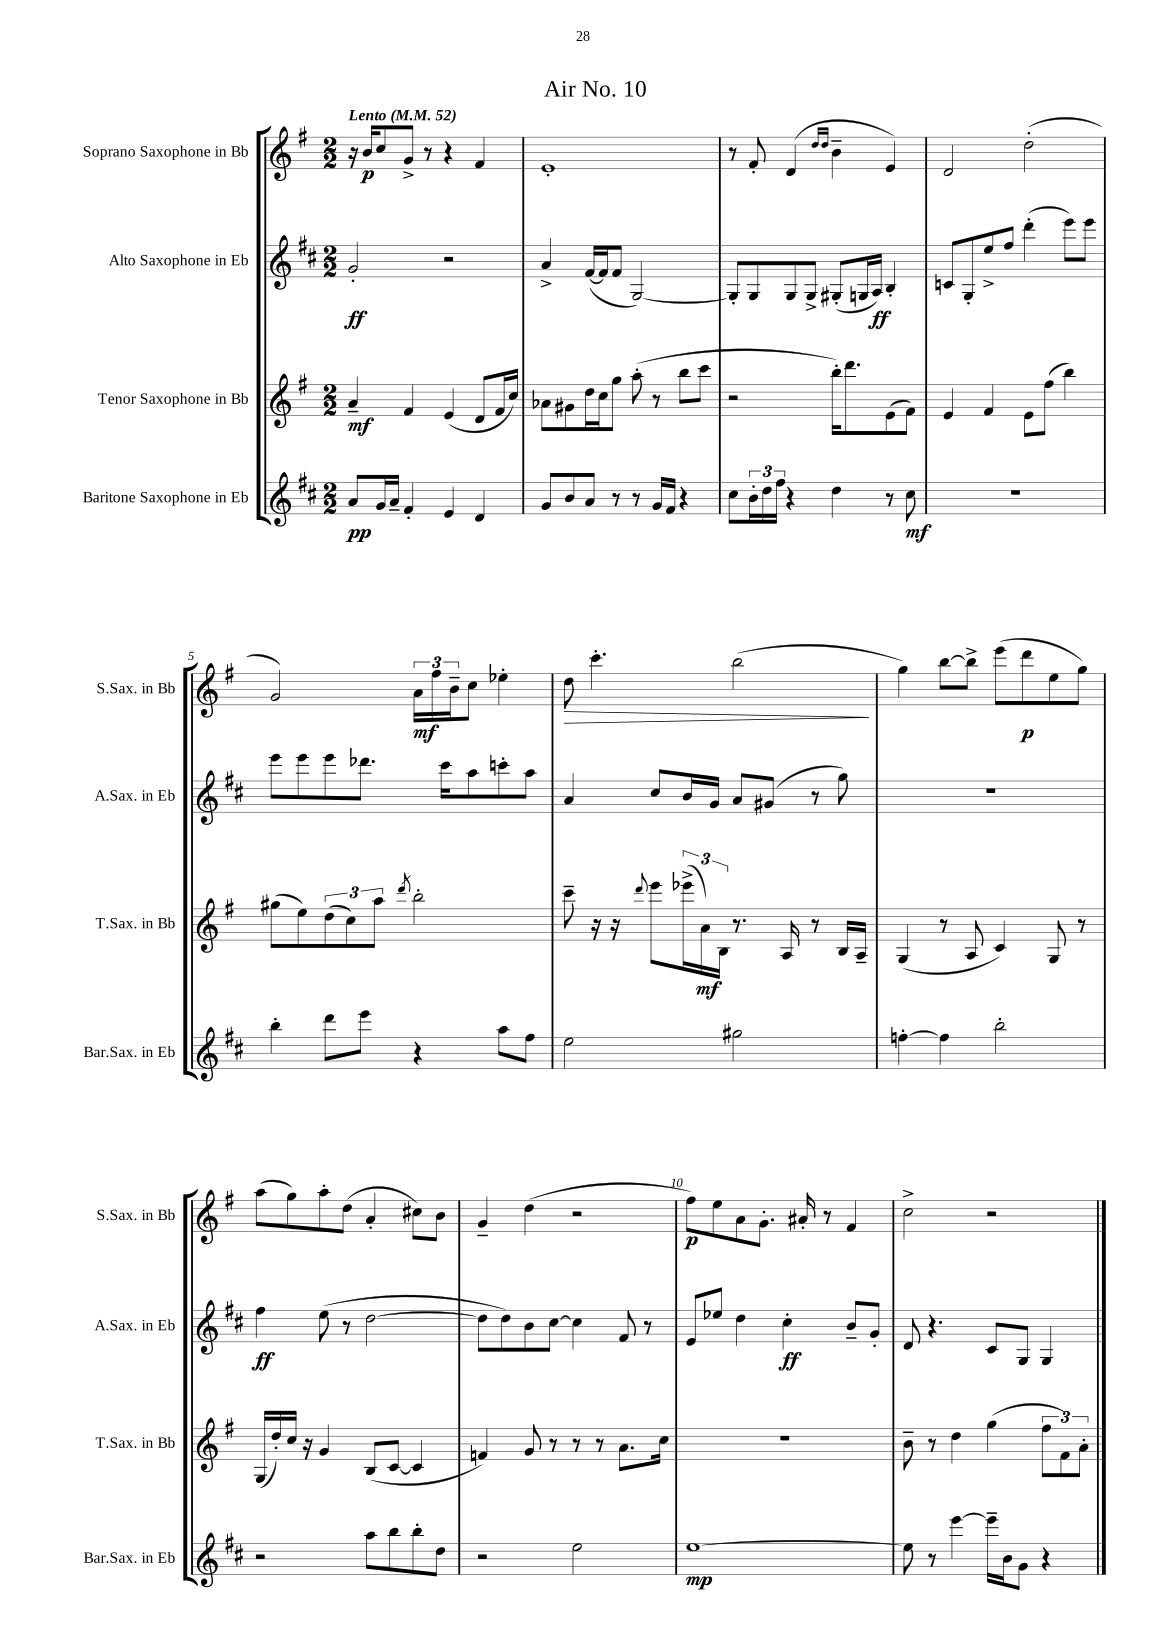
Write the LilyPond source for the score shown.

\header { title = "Air No. 10" }
<<
\new StaffGroup <<
\new Staff = "s0" \with { instrumentName = "Soprano Saxophone in Bb" shortInstrumentName = "S.Sax. in Bb" } {
    \clef treble \key g \major \numericTimeSignature \time 2/2 \tempo "Lento" 4 = 52
    r16 b'16\p c''8 g'8-> r8 r4 fis'4 |
    e'1-. |
    r8 fis'8-. d'4( \grace { d''16 d''16 } b'4-- e'4) |
    d'2 d''2-.( |
    g'2) \tuplet 3/2 { a'16\mf fis''16 b'16-- } c''8 ees''4-. |
    d''8\> c'''4.-. b''2\!( |
    g''4) b''8~ b''8-> e'''8( d'''8\p e''8 g''8) |
    a''8( g''8) a''8-. d''8( a'4-. cis''8) b'8 |
    g'4-- d''4( r2 |
    fis''8\p) e''8 a'8 g'8.-. ais'16-. r8 fis'4 |
    c''2-> r2 \bar "|." |
}
\new Staff = "s1" \with { instrumentName = "Alto Saxophone in Eb" shortInstrumentName = "A.Sax. in Eb" } {
    \clef treble \key d \major \numericTimeSignature \time 2/2
    g'2-.\ff r2 |
    a'4-> fis'16~( fis'16 fis'8 g2~) |
    g8-. g8 g8 g8-> gis8-.( g16 a16\ff) b4-. |
    c'8 g8-. e''8-> fis''8 d'''4-.( e'''8) e'''8 |
    e'''8 e'''8 e'''8 des'''8. cis'''16 a''8 c'''8-. a''8 |
    a'4 cis''8 b'16 g'16 a'8 gis'8( r8 g''8) |
    r1 |
    fis''4\ff e''8( r8 d''2~ |
    d''8 d''8) b'8 cis''8~ cis''4 fis'8 r8 |
    e'8 ees''8 d''4 cis''4-.\ff b'8-- g'8-. |
    d'8 r4. cis'8 g8 g4 \bar "|." |
}
\new Staff = "s2" \with { instrumentName = "Tenor Saxophone in Bb" shortInstrumentName = "T.Sax. in Bb" } {
    \clef treble \key g \major \numericTimeSignature \time 2/2
    a'4--\mf fis'4 e'4( d'8 fis'16 c''16) |
    aes'8 gis'8 d''16 c''16 g''8 a''8-.( r8 b''8 c'''8 |
    r2 b''16-.) d'''8. e'8( fis'8) |
    e'4 fis'4 e'8 fis''8( b''4) |
    gis''8( e''8) \tuplet 3/2 { d''8( c''8) a''8 } \acciaccatura { d'''8 } b''2-. |
    c'''8-- r16 r16 \appoggiatura { d'''8 } e'''8 \tuplet 3/2 { ees'''16->( a'16\mf) b16 } r8. a16 r8 b16 a16-- |
    g4( r8 a8 c'4) g8 r8 |
    g16( d''16-.) c''16 r16 g'4 b8( c'8~ c'4 |
    f'4) g'8 r8 r8 r8 a'8. c''16 |
    R1 |
    b'8-- r8 d''4 g''4( \tuplet 3/2 { fis''8 fis'8) a'8-. } \bar "|." |
}
\new Staff = "s3" \with { instrumentName = "Baritone Saxophone in Eb" shortInstrumentName = "Bar.Sax. in Eb" } {
    \clef treble \key d \major \numericTimeSignature \time 2/2
    a'8\pp g'16 a'16-- fis'4-. e'4 d'4 |
    g'8 b'8 a'8 r8 r8 g'16 fis'16 r4 |
    cis''8 \tuplet 3/2 { b'16-. d''16 fis''16 } r4 d''4 r8 cis''8\mf |
    R1 |
    b''4-. d'''8 e'''8 r4 a''8 fis''8 |
    e''2 gis''2 |
    f''4~-. f''4 b''2-. |
    r2 a''8 b''8 b''8-. d''8 |
    r2 e''2 |
    e''1~\mp |
    e''8 r8 e'''4~ e'''16-- b'16 g'8 r4 \bar "|." |
}
>>
>>
\layout { \context { \Score \override BarNumber.break-visibility = ##(#f #t #t) barNumberVisibility = #(every-nth-bar-number-visible 5) } }
